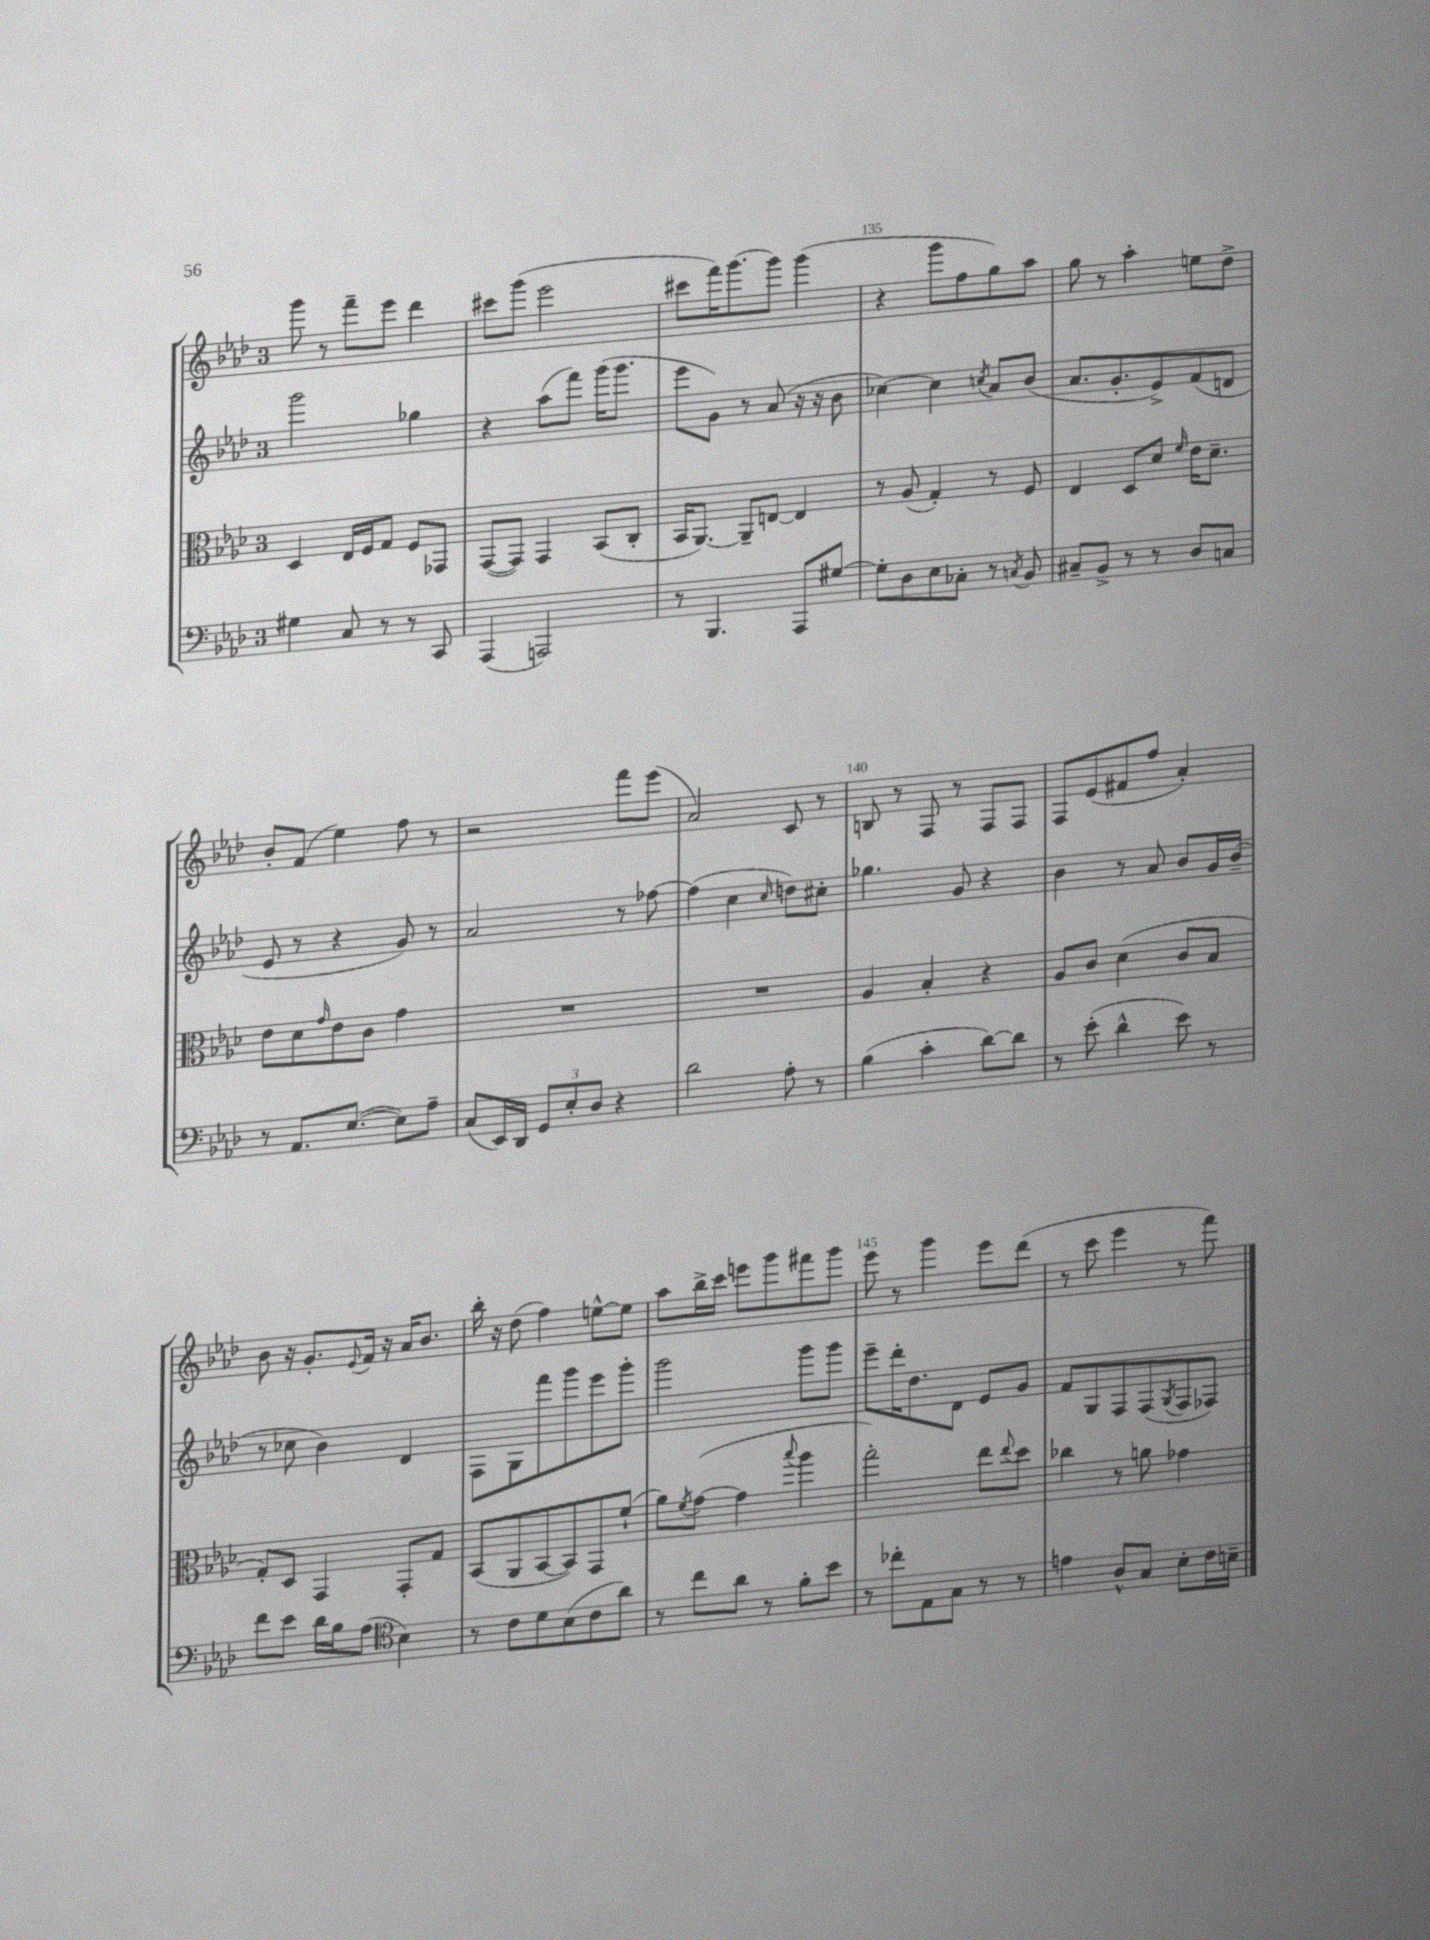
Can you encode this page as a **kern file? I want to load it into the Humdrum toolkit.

**kern	**kern	**kern	**kern
*part4	*part3	*part2	*part1
*staff4	*staff3	*staff2	*staff1
*clefF4	*clefC3	*clefG2	*clefG2
*k[b-e-a-d-]	*k[b-e-a-d-]	*k[b-e-a-d-]	*k[b-e-a-d-]
*M3/4	*M3/4	*M3/4	*M3/4
=132	=132	=132	=132
4G#X\	4D-/	2ggg\	8ggg\
.	.	.	8r
8C/	16E-/LL	.	8fff~\L
.	16F/J	.	.
8r	8G/J	.	8eee-\J
8r	8F/L	4gg-X\	4ddd-\
8CC/	8GG-X/J	.	.
=133	=133	=133	=133
(4AAA-/	([8GG/L	4r	8ccc#X\L
.	8GG/J])	.	(8ggg\J
2AAAn/)	4GG/	(8aa-\L	2eee-\
.	.	8fff\J)	.
.	(8BB-/L	(16ggg\KL	.
.	.	8.ggg\J	.
.	8C'/J	.	.
=134	=134	=134	=134
8r	16BB-/KL	8eee-\L	8ccc#X\L
.	[8.AA-/J)	.	.
4.BBB-/	.	8g\J)	16fff\K)
.	.	.	[8.ggg\
.	8AA-~/L]	8r	.
.	[8En/J	(8a-/	8ggg\J]
8AAA-/L	4E/]	16r	(4ggg\
.	.	16r	.
[8G#X/J	.	8b-\	.
=135	=135	=135	=135
8G#'\L]	8r	[4cc-X\)	4r
8D-\	(8A-/	.	.
8E-\	4G'/)	4cc-\]	8ggg\L
8C-X'\J	.	.	8ff\
.	.	8qccn/	.
8r	8r	8a-/L	8gg\)
8qCn/	.	.	.
8BB-/	8F/	(8b-/J	8aa-\J
=136	=136	=136	=136
8C#X~/L	4E-/	8.a-/L	8gg\
8BB-^/J	.	.	8r
.	.	8.g'/	.
8r	8D-/L	.	4aa-'\
8r	8d-/J	8e-^/)	.
.	16qqf/	.	.
8D-/L	16e-\KL	(8f/	8een\L
.	8.d-~\J	.	.
8Cn/J	.	8dn/J	8dd-^\J
!!LO:LB:g=z
=137	=137	=137	=137
8r	8e-\L	8e-/	8b-'/L
8.AA-/L	8d-\	8r	(8f/J
.	16qqg/	.	.
.	8e-\	4r	4ee-\)
([8.E-/J	.	.	.
.	8c\J	.	.
8E-\L])	4g\	8g/)	8ff\
8A-~\J	.	8r	8r
=138	=138	=138	=138
(8C/L	2.r	2a-/	2r
16EE-/L)	.	.	.
16DD-/JJ	.	.	.
12GG/L	.	.	.
12E-'/	.	.	.
12D-/J	.	.	.
4r	.	8r	8fff\L
.	.	[8ff-X\	(8eee-\J
=139	=139	=139	=139
2d-\	2.r	(4ff-\]	2a-/)
.	.	4cc\	.
.	.	16qqcc/	.
8A-'\	.	8ddn\L)	8c/
8r	.	8cc#X'\J	8r
=140	=140	=140	=140
(4B-\	4A-/	4.gg-X\	8Bn/
.	.	.	8r
4c'\	4B-'/	.	8F/
.	.	8g/	8r
[8d-\L)	4r	4r	8F/L
8d-\J]	.	.	8F/J
=141	=141	=141	=141
8r	8A-/L	4b-\	8F/L
(8e-'\	8c/J	.	(8e-/
4d-^^\	(4d-\	8r	8f#X/
.	.	8a-/	8ff/J
8e-\)	8c/L	8b-/L	4a-'/)
8r	8B-/J	16g/L	.
.	.	(16b-~/JJ	.
!!LO:LB:g=z
=142	=142	=142	=142
8f\L	8G'/L)	8r	8b-\
8e-\J	8D-/J	8cc-X\	16r
.	.	.	8.g'/L
16d-\LL	4GG/	4b-\)	.
16B-\J	.	.	.
.	.	.	8qqe-/
(8A-\J	.	.	16f/Jk
.	.	.	16r
*clefC4	*	*	*
4B-\)	8GG'/L	4d-/	16a-/KL
.	.	.	8.b-/J
.	8G/J	.	.
=143	=143	=143	=143
8r	(8BB-/L	8F\L	16bb-'\
.	.	.	16r
8c\L	8AA-/	8G\	(8dd-\
8d-\	[8BB-/	8fff\	4ff\)
(8B-\	8BB-/])	8ggg\	.
8c\	8GG/	8eee-\	[8een^^\L
8a-\J)	(8f`/J	8ggg'\J	8ee\J]
=144	=144	=144	=144
8r	8a-\L)	2ggg\	8aa-\L
.	8qf/	.	.
8cc\L	([8g\J	.	16bb-^\L
.	.	.	16ccc\JJ
8a-\J	4g\]	.	8eeen\L
8r	.	.	8ggg\
.	8qqbb-/	.	.
8f'\L	4aa-\	8ggg\L	8fff#X\
8b-\J	.	8ggg\J	8ggg\J
=145	=145	=145	=145
8r	2gg'\)	8eee-~\L	8eee-\
8cc-X'\L	.	16ddd-'\K	8r
.	.	8.dd-\	.
8E-\	.	.	4ggg\
8G\J	.	8d-\J	.
8r	8ee-\L	8e-/L	8eee-\L
.	8qqee-/	.	.
8r	8dd-\J	8g/J	(8ddd-\J
=146	=146	=146	=146
4en\	4cc-X\	8f/L	8r
.	.	8G/	8ccc\
8A-^^/L	8r	8F/	4eee-\
8G/J	8an\	(8F/	.
.	.	8qG/	.
8B-'\L	4g-X\	8F/	8r
16c\L	.	8F-X/J)	8fff\)
16Bn~\JJ	.	.	.
==	==	==	==
*-	*-	*-	*-
